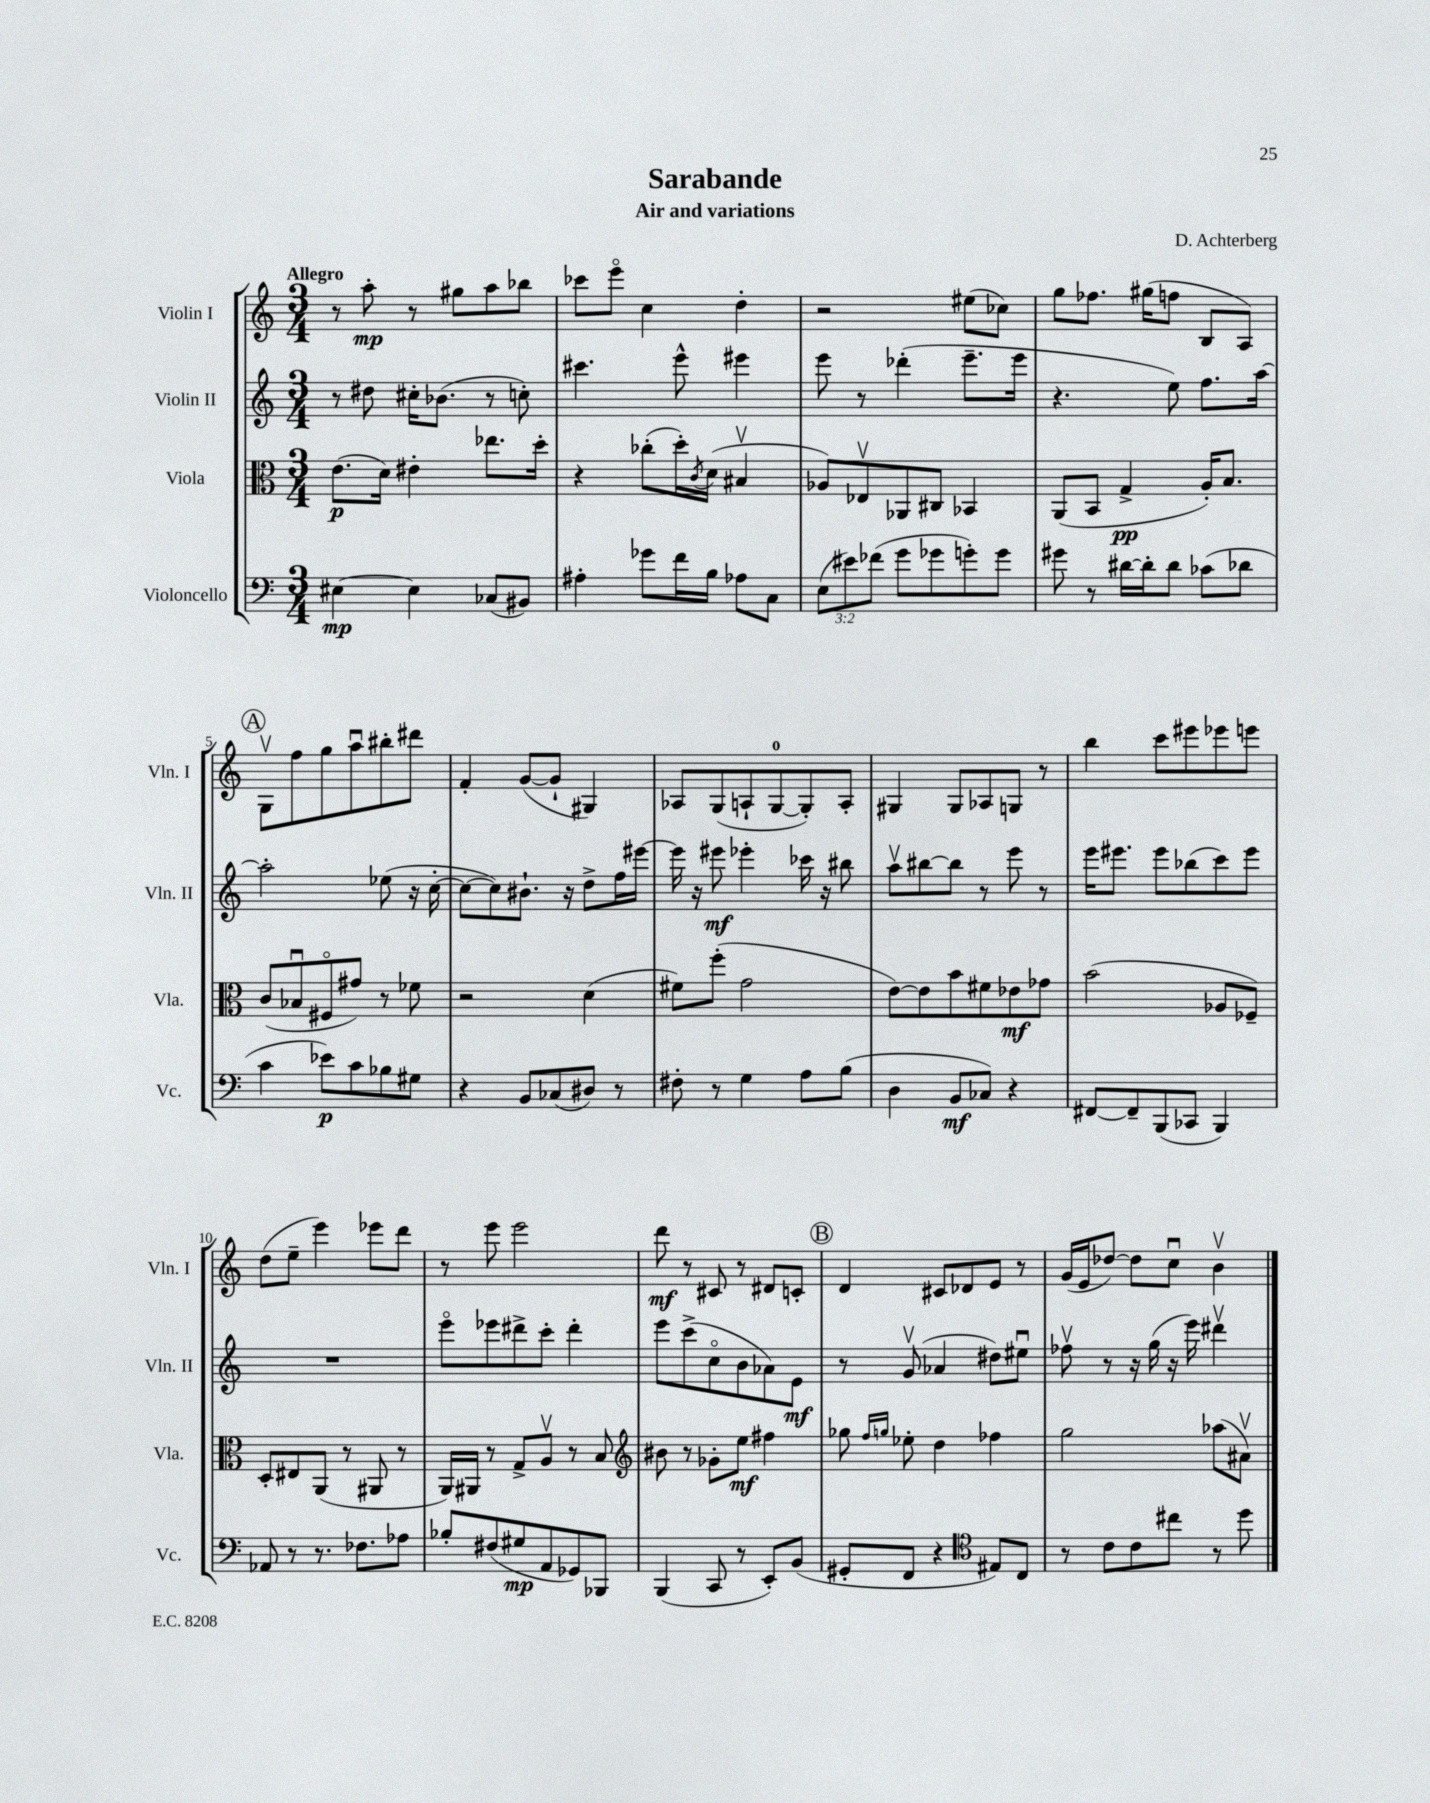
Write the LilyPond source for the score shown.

\header { title = "Sarabande" composer = "D. Achterberg" subtitle = "Air and variations" }
<<
\new StaffGroup <<
\new Staff = "s0" \with { instrumentName = "Violin I" shortInstrumentName = "Vln. I" } {
    \clef treble \key c \major \numericTimeSignature \time 3/4 \tempo "Allegro"
    r8 a''8-.\mp r8 gis''8 a''8 bes''8 |
    ces'''8 e'''8\flageolet c''4 d''4-. |
    r2 eis''8( ces''8) |
    g''8 fes''8. gis''16( f''8 b8 a8) |
    \mark \markup { \circle "A" } g8\upbow f''8 g''8 a''8\downbow bis''8-. dis'''8 |
    f'4-. g'8~( g'8-! gis4) |
    aes8 g8( a8-! g8-0~ g8-.) a8-. |
    gis4 gis8 aes8 g8 r8 |
    b''4 c'''8 eis'''8 ees'''8 e'''8 |
    d''8( e''8-- e'''4) ees'''8 d'''8 |
    r8 e'''8 e'''2 |
    d'''8\mf r8 cis'8 r8 dis'8 c'8-. |
    \mark \markup { \circle "B" } d'4 cis'8 des'8 e'8 r8 |
    g'16( e'16 des''8~) des''8 c''8\downbow b'4\upbow \bar "|." |
}
\new Staff = "s1" \with { instrumentName = "Violin II" shortInstrumentName = "Vln. II" } {
    \clef treble \key c \major \numericTimeSignature \time 3/4
    r8 dis''8 cis''16-. bes'8.( r8 c''8-.) |
    cis'''4. e'''8-^ eis'''4 |
    e'''8 r8 des'''4-.( e'''8.-- e'''16 |
    r4. e''8) f''8. a''16~ |
    \mark \markup { \circle "A" } a''2-. ees''8( r16 c''16~-. |
    c''8~ c''8) bis'8.-! r16 d''8-> f''16 eis'''16~ |
    eis'''16 r16 eis'''8\mf ees'''4-. ces'''16 r16 bis''8 |
    a''8\upbow bis''8~ bis''8 r8 e'''8 r8 |
    e'''16 eis'''8. eis'''8 bes''8( c'''8) eis'''8 |
    R2. |
    e'''8\flageolet ees'''8 dis'''8-> c'''8-. dis'''4-. |
    e'''8 c'''8->( c''8\flageolet b'8 aes'8) e'8\mf |
    \mark \markup { \circle "B" } r8 g'8\upbow( aes'4 dis''8) eis''8\downbow |
    fes''8\upbow r8 r16 g''16( r16 e'''16) dis'''4\upbow \bar "|." |
}
\new Staff = "s2" \with { instrumentName = "Viola" shortInstrumentName = "Vla." } {
    \clef alto \key c \major \numericTimeSignature \time 3/4
    e'8.\p( d'16) eis'4-. ees''8. d''16-. |
    r4 ces''8-.( d''16-.) \acciaccatura { c'8 } d'16( bis4\upbow |
    aes8) ees8\upbow aes,8 cis8 bes,4 |
    a,8( b,8 g4->\pp a16-.) b8. |
    \mark \markup { \circle "A" } c'8( bes8\downbow fis8\flageolet gis'8) r8 fes'8 |
    r2 d'4( |
    fis'8) f''8-.( g'2 |
    e'8~) e'8 b'8 fis'8 ees'8\mf ges'8 |
    b'2( aes8 fes8--) |
    d8-. eis8 a,8( r8 ais,8 r8 |
    a,16) ais,16 r8 g8-> a8\upbow r8 b8 |
    \clef treble bis'8 r8 ges'8-. e''8\mf fis''4 |
    \mark \markup { \circle "B" } ges''8 \grace { f''16 g''16 } ees''8-. d''4 fes''4 |
    g''2 aes''8( ais'8\upbow) \bar "|." |
}
\new Staff = "s3" \with { instrumentName = "Violoncello" shortInstrumentName = "Vc." } {
    \clef bass \key c \major \numericTimeSignature \time 3/4 \override Staff.TupletNumber.text = #tuplet-number::calc-fraction-text
    eis4~\mp eis4 ces8( bis,8) |
    ais4-. ges'8 f'16 b16 aes8 c8 |
    \tuplet 3/2 { e8( eis'8) fes'8( } g'8 ges'8 g'8-.) g'8 |
    gis'8 r8 dis'16~ dis'16-. dis'8 ces'8( des'8 |
    \mark \markup { \circle "A" } c'4 ees'8\p) c'8 bes8 gis8 |
    r4 b,8 ces8( dis8) r8 |
    fis8-. r8 g4 a8 b8( |
    d4 b,8\mf ces8) r4 |
    fis,8~ fis,8-- b,,8( ces,8 b,,4) |
    aes,8 r8 r8. fes8. aes8 |
    bes8-. fis8( gis8\mp a,8 ges,8) bes,,8 |
    b,,4( c,8 r8 e,8-.) b,8( |
    \mark \markup { \circle "B" } gis,8-. f,8 r4 \clef tenor eis8) c8 |
    r8 c'8 c'8 cis''8 r8 d''8 \bar "|." |
}
>>
>>
